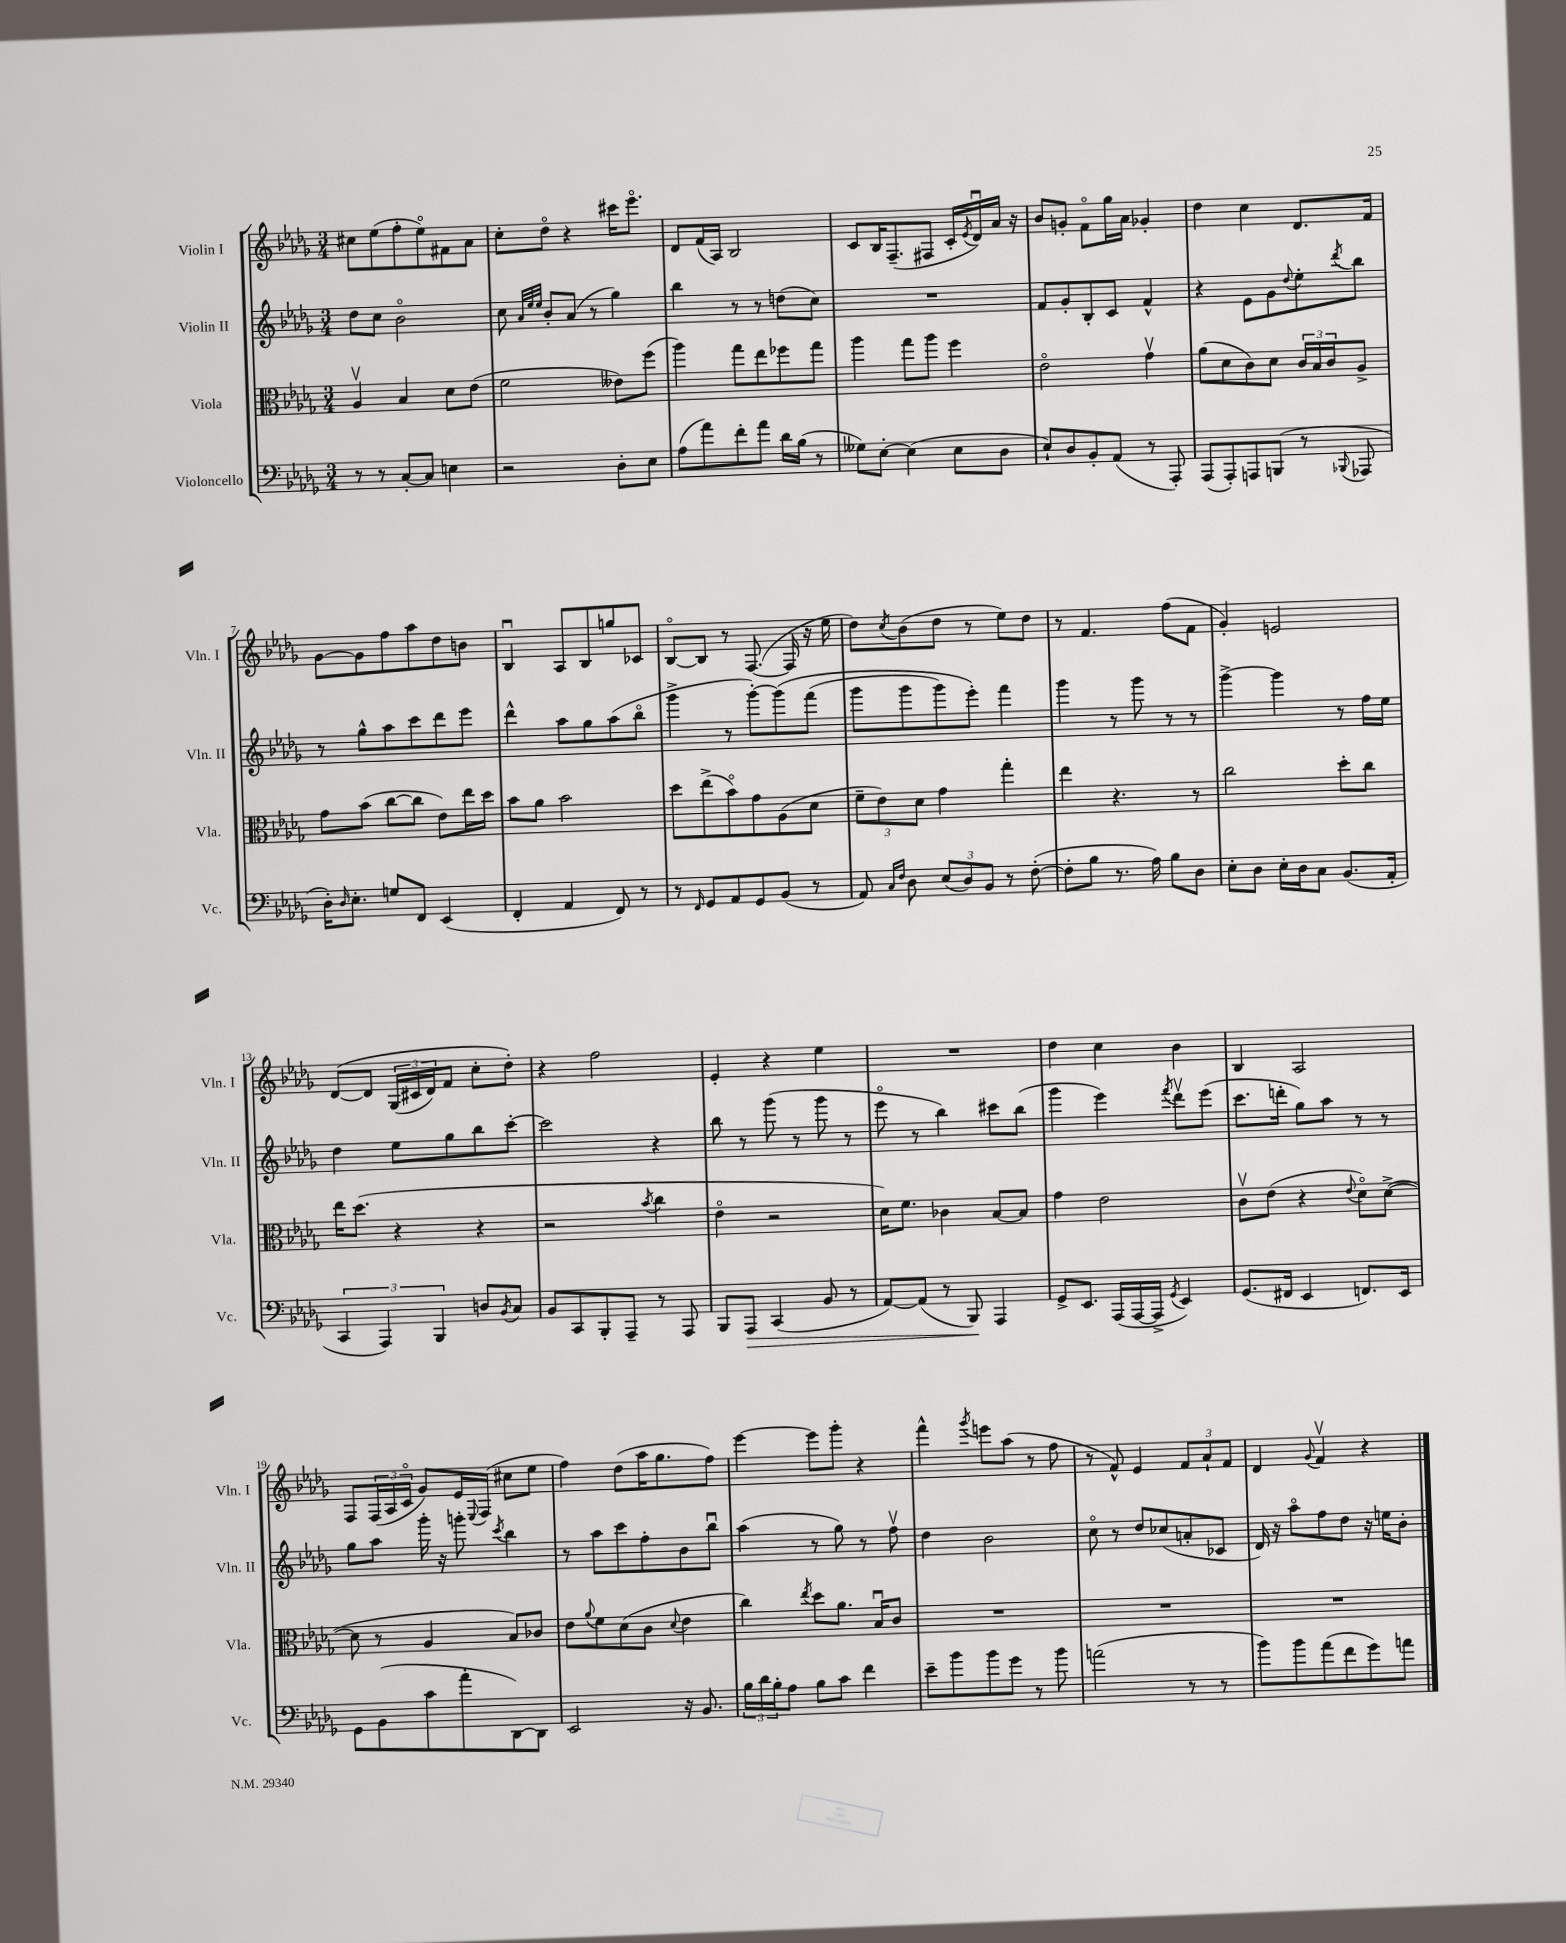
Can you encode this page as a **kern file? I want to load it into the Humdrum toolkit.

**kern	**kern	**kern	**kern
*staff4	*staff3	*staff2	*staff1
*clefF4	*clefC3	*clefG2	*clefG2
*k[b-e-a-d-g-]	*k[b-e-a-d-g-]	*k[b-e-a-d-g-]	*k[b-e-a-d-g-]
*M3/4	*M3/4	*M3/4	*M3/4
8r	4A-v	8dd-	8cc#
8r	.	8cc	(8ee-
[8C'	4B-	2b-o	8ff'
8C]	.	.	8ee-o)
4E	8d-	.	8f#
.	(8e-	.	8a-
=	=	=	=
2r	2f	8cc	8cc'
.	.	32qqa-	.
.	.	32qqee-	.
.	.	32qqee-	.
.	.	8b-'	8dd-o
.	.	(8a-	4r
.	.	8r	.
8D-'	8e--)	4gg-)	16ccc#
.	.	.	8.eee-o
8E-	(8ff	.	.
=	=	=	=
(8A-	4aa-)	4bb-	8d-
8a-)	.	.	(16f
.	.	.	16A-)
8f'	8gg-	8r	2B-
8a-	8ee-	8r	.
16d-	8ff-	(8dd	.
(16B-	.	.	.
8r	8gg-	8cc)	.
=	=	=	=
8G--)	4aa-	2.r	8c
[8E-'	.	.	16B-
.	.	.	(8.F~
(4E-]	8gg-	.	.
.	8aa-	.	8F#
8E-	4ff	.	16c'
.	.	.	8qe-
.	.	.	16d-u)
8D-	.	.	16a-
.	.	.	16r
=	=	=	=
8E-`)	2e-o	8f	8b-
8D-	.	8g-'	8g'
8BB-'	.	8B-'	8fo
(8AA-	.	8c	16gg-
.	.	.	16a-
8r	4g-v	4f^^	4g-'
8AAA-')	.	.	.
=	=	=	=
(8AAA-	(8a-	4r	4dd-
8AAA-')	8d-	.	.
8AAA	8c)	8e-	4cc
(8BBB	8d-	8g-	.
.	.	8qqdd-	.
8r	24c	8ee-'	8.d-
.	24B-	.	.
.	24c	.	.
8qqBBB-	.	8qddd-	.
8AAA-	8A-^	8bb-	.
.	.	.	16f
=	=	=	=
16D-')	8g-	8r	[8g-
16qqD-	.	.	.
8.E-'	.	.	.
.	(8b-	8gg-^^	8g-]
8G	[8cc	8aa-	8ff
8FF	8cc]	8ccc	8aa-
(4EE-	8e-)	8ddd-	8dd-
.	16ee-	8eee-	8b
.	16dd-	.	.
=	=	=	=
4FF'	8b-	4ddd-^^	4B-u
.	8a-	.	.
4AA-	2b-	8aa-	8A-
.	.	8gg-	8B-
8FF)	.	(8aa-	8gg
8r	.	8bb-o	8c-
=	=	=	=
8r	8dd-	4ggg-^	[8B-o
16qqFF	.	.	.
8GG-	(8ee-^	.	8B-]
8AA-	8b-o)	8r	8r
8GG-	8g-	[8ggg-')	([8.F
(8BB-	(8A-	&(8ggg-]	.
.	.	.	16F]
8r	8d-	(8fff	16r
.	.	.	16ee-
=	=	=	=
8AA-)	12f~	8ggg-	8dd-)
.	12e-)	.	.
16qqC	.	.	.
16qqF	.	.	8qcc
8D-	.	8ggg-	(8b-
.	12d-	.	.
(12E-	4g-	8ggg-)	8dd-
12D-)	.	.	.
.	.	8eee-'&)	8r
12BB-	.	.	.
8r	4gg-'	4fff	8ee-)
([8F'	.	.	8dd-
=	=	=	=
8F']	4ee-	4ggg-	8r
8B-	.	.	4.f
8.r	4.r	8r	.
.	.	8ggg-	.
16A-)	.	.	.
8B-	.	8r	(8ff
8D-	8r	8r	8f
=	=	=	=
8E-'	2cc	[4ggg-^	4g-')
8D-	.	.	.
16E-'	.	4ggg-]	2e
16D-	.	.	.
8C	.	.	.
(8.BB-	8dd-'	8r	.
.	8cc	16ff	.
16AA-'	.	16ee-	.
=	=	=	=
6CC	16ee-	4dd-	&([8d-
.	(8.dd-	.	.
.	.	.	8d-]
6AAA-)	.	.	.
.	4r	8ee-	(24G-
.	.	.	24c#
6BBB-	.	.	24d-)
.	.	8gg-	8f
8D	4r	8bb-	8cc'
8qBB-	.	.	.
8C	.	[8ccc'	8dd-'&)
=	=	=	=
8BB-	2r	2ccc]	4r
8CC	.	.	.
8BBB-'	.	.	2ff
8AAA-~	.	.	.
.	8qb-	.	.
8r	4cc	4r	.
8AAA-	.	.	.
=	=	=	=
8BBB-	4e-o	8bb-	4e-'
8AAA-	.	8r	.
(4CC	2r	(8ggg-	4r
.	.	8r	.
8BB-	.	8ggg-	4ee-
8r	.	8r	.
=	=	=	=
[8AA-)	16d-)	8eee-o	2.r
.	8.f	.	.
(8AA-]	.	8r	.
8r	4c-	4bb-)	.
8BBB-)	.	.	.
4AAA-	[8B-	8ccc#	.
.	8B-]	(8bb-	.
=	=	=	=
8GG-^	4g-	4ggg-	4dd-
8.EE-	.	.	.
.	2e-	4eee-)	4cc
(16AAA-	.	.	.
[16AAA-	.	.	.
16AAA-^]	.	.	.
8qGG-	.	8qfff	.
4EE-)	.	8ddd-v	4b-
.	.	(8eee-	.
=	=	=	=
(8.GG-	8cv	8.ccc	4B-
.	(8e-	.	.
16FF#	.	16ddd'	.
4EE-	4r	8gg-)	2A-
.	.	8aa-	.
.	8qqe-	.	.
8.FF)	8d-o)	8r	.
.	([8d-^	8r	.
16EE-	.	.	.
=	=	=	=
8GG-	8d-]	8gg-	8F
(8BB-	8r	8aa-	(24F
.	.	.	24A-
.	.	.	24co
8c	4A-	16ggg-'	8g-)
.	.	16r	.
8a-'	.	8ggg'	16e-
.	.	.	8qqE-
.	.	.	(16F
.	.	8qccc	.
[8DD-)	8B-)	4bb-	8cc#
8DD-]	8c-	.	8ee-
=	=	=	=
2EE-	8e-	8r	4ff)
.	8qqa-	.	.
.	8f	8aa-	.
.	(8d-	8ccc	(8dd-
.	8c	8ff'	16aa-
.	.	.	8.gg-
.	8qqd-	.	.
16r	4e-	8b-	.
8.BB-	.	.	.
.	.	8bb-u	8ff)
=	=	=	=
24B-	4cc)	(4aa-	[4eee-
24d-	.	.	.
24B-'	.	.	.
8A-	.	.	.
.	8qee-	.	.
8B-	8dd-	8r	8eee-]
8c	8.a-	8gg-)	8ggg-'
4f	.	8r	4r
.	16B-u	.	.
.	8c	8ffv	.
=	=	=	=
8e-~	2.r	4dd-	4fff^^
8b-	.	.	.
.	.	.	8qggg-
8b-	.	2b-	8eee
8g-	.	.	(8aa-
8r	.	.	8r
8b-	.	.	8ff
=	=	=	=
(2a	2.r	8cco	8r
.	.	8r	8f^^)
.	.	8dd-	4e-
.	.	(8cc-	.
8r	.	8a'	12f
.	.	.	12a-`
8r	.	8c-	.
.	.	.	12f
=	=	=	=
8b-)	2.r	16d-)	4d-
.	.	16r	.
8b-	.	8aa-o	.
.	.	.	8qqg-
(8a-	.	8ff	4fv
8f	.	8dd-	.
8g-)	.	16r	4r
.	.	16ee	.
8a	.	8b-'	.
==	==	==	==
*-	*-	*-	*-
